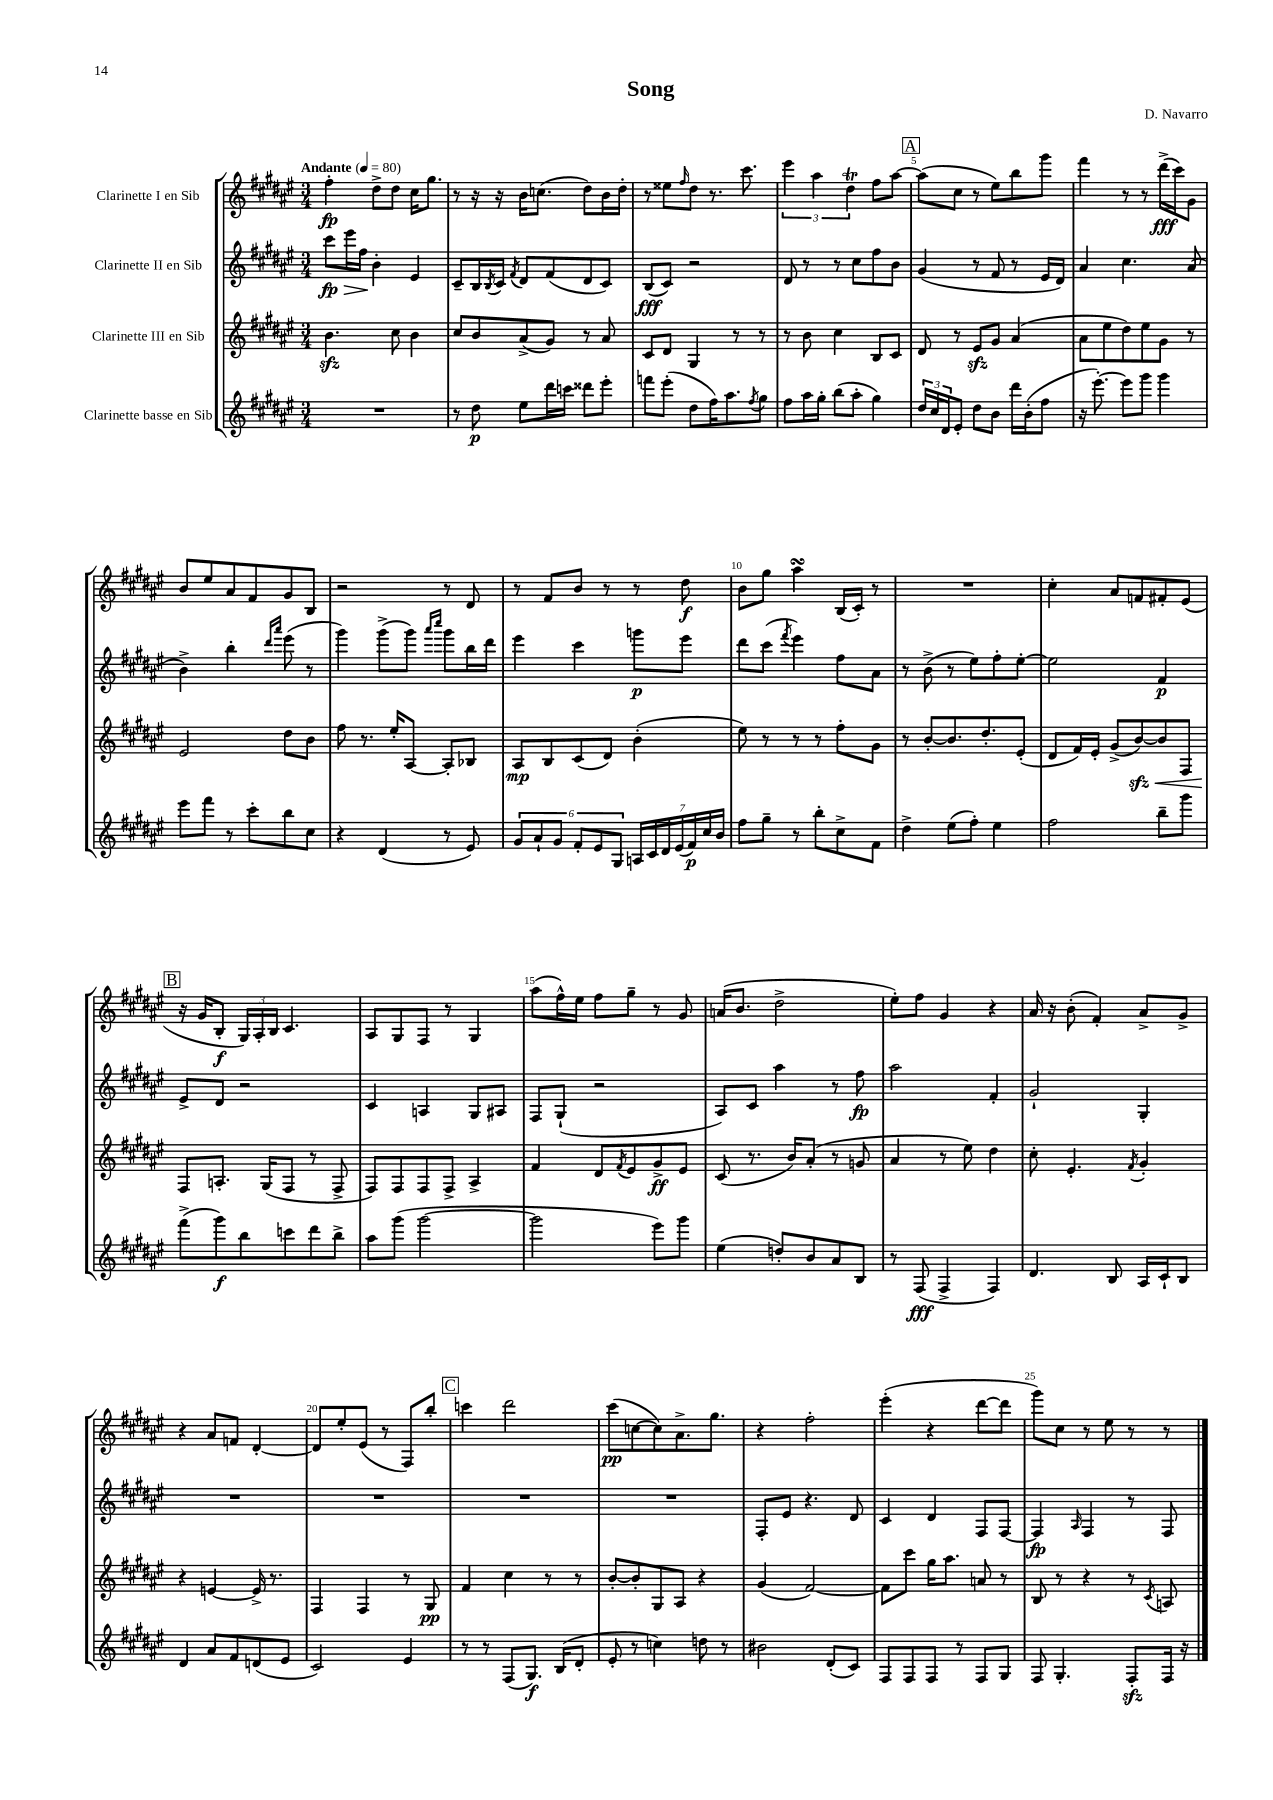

**kern	**kern	**kern	**kern
*staff4	*staff3	*staff2	*staff1
*clefG2	*clefG2	*clefG2	*clefG2
*k[f#c#g#d#a#e#]	*k[f#c#g#d#a#e#]	*k[f#c#g#d#a#e#]	*k[f#c#g#d#a#e#]
*M3/4	*M3/4	*M3/4	*M3/4
*MM80	*MM80	*MM80	*MM80
2.r	4.b\	8ccc#\L	4ff#'\
.	.	16eee#\L	.
.	.	16ff#\JJ	.
.	.	4b'\	8dd#^\L
.	8cc#\	.	8dd#\J
.	4b\	4e#/	16cc#\LK
.	.	.	8.gg#\J
=	=	=	=
8r	8cc#/L	8c#~/L	8r
8dd#\	8b/	16B/L	16r
.	.	8qB/	.
.	.	16c#/JJ	16r
.	.	8qf#/	.
8ee#\L	(8a#^/	8d#/L	16b\LK
.	.	.	(8.cc\J
16ddd#\L	8g#/J)	(8f#/	.
16ccc\JJ	.	.	.
8ddd##\L	8r	8d#/	8dd#\L)
8eee#'\J	8a#/	8c#/J)	16b\L
.	.	.	16dd#'\JJ
=	=	=	=
8fff\L	8c#/L	(8B/L	8r
(8eee#'\J	8d#/J	8c#/J)	8ee##\L
.	.	.	16qqff#/
8dd#\L	4G#/	2r	8dd#\J
16ff#\K)	.	.	8.r
8.aa#\	.	.	.
.	8r	.	.
.	.	.	8.ccc#\
8qff#/	.	.	.
8gg#\J	8r	.	.
=	=	=	=
8ff#\L	8r	8d#/	6eee#\
16aa#\L	8b\	8r	.
.	.	.	6aa#\
16gg#'\JJ	.	.	.
(8bb\L	4cc#\	8r	.
.	.	.	6dd#\
8aa#'\J	.	8cc#\L	.
4gg#\)	8B/L	8ff#\	8ff#\L
.	8c#/J	8b\J	[8aa#\J
=	=	=	=
24dd#/LL	8d#/	(4g#/	(8aa#\]L
24cc#/	.	.	.
24d#/J	.	.	.
8e#'/J	8r	.	8cc#\J
8dd#\L	8e#/L	8r	8r
8b\J	8g#/J	8f#/	8ee#\L)
16ddd#\LL	(4a#/	8r	8bb\
(16b'\J	.	.	.
8ff#\J	.	16e#/LL	8ggg#\J
.	.	16d#/JJ)	.
=	=	=	=
16r	8a#\L	4a#/	4fff#\
[8.eee#'\)	.	.	.
.	8ee#\	.	.
8eee#\]L	8dd#\)	4.cc#\	8r
8ggg#\J	8ee#\	.	8r
4ggg#\	8g#\J	.	(16ddd#^\LL
.	.	.	16ccc#\J)
.	8r	(8a#/	8g#\J
=	=	=	=
8eee#\L	2e#/	4b^\)	8b/L
8fff#\J	.	.	8ee#/
8r	.	4bb'\	8a#/
8ccc#'\L	.	.	8f#/
.	.	16qqddd#/LL	.
.	.	16qqaaa#/JJ	.
8bb\	8dd#\L	(8eee#\	8g#/
8cc#\J	8b\J	8r	8B/J
=	=	=	=
4r	8ff#\	4ggg#\)	2r
.	8.r	.	.
(4d#/	.	(8ggg#^\L	.
.	16ee#'/LK	.	.
.	[8A#/J	8ggg#\J)	.
.	.	16qqaaa#/LL	.
.	.	16qqcccc#/JJ	.
8r	8A#'/]L	8ggg#\L	8r
8e#/)	8B-/J	16bb\L	8d#/
.	.	16ddd#\JJ	.
=	=	=	=
12g#/L	8A#/L	4eee#\	8r
12a#`/	.	.	.
.	8B/	.	8f#/L
12g#/J	.	.	.
12f#'/L	(8c#/	4ccc#\	8b/J
12e#/	.	.	.
.	8d#/J)	.	8r
12G#/J	.	.	.
28A/LL	(4b'\	8ggg\L	8r
28c#/	.	.	.
28d#/	.	.	.
(28e#/	.	.	.
.	.	8eee#\J	8dd#\
28f#/)	.	.	.
28cc#/	.	.	.
28b/JJ	.	.	.
=	=	=	=
8ff#\L	8ee#\)	8ddd#\L	8b\L
8gg#~\J	8r	(8ccc#\J	8gg#\J
.	.	8qfff#/	.
8r	8r	4eee#\)	4aa#\
8bb'\L	8r	.	.
8cc#^\	8ff#'\L	8ff#\L	(16B/LL
.	.	.	16c#'/JJ)
8f#\J	8g#\J	8a#\J	8r
=	=	=	=
4dd#^\	8r	8r	2.r
.	[8b'/L	(8b^\	.
(8ee#\L	8.b/]	8r	.
8ff#'\J)	.	8ee#\L)	.
.	8.dd#'/	.	.
4ee#\	.	8ff#'\	.
.	(8e#'/J	[8ee#'\J	.
=	=	=	=
2ff#\	8d#/L	2ee#\]	4cc#'\
.	16f#/L)	.	.
.	16e#'/JJ	.	.
.	(8g#^/L	.	8a#/L
.	[8b/)	.	8f/
8bb~\L	8b/]	4f#/	8f#'/
8ggg#\J	8F#/J	.	(8e#/J
=	=	=	=
(8fff#^\L	8F#/L	8e#^/L	16r
.	.	.	16g#/LK
8ggg#\)	8.A'/J	8d#/J	8B'/J
8bb\	.	2r	24G#/LL)
.	.	.	24A#'/
.	(16G#/LK	.	.
.	.	.	24B/JJ
8ccc\	8F#/J	.	4.c#/
8ddd#\	8r	.	.
8bb^\J	8F#^/	.	.
=	=	=	=
8aa#\L	8F#/L)	4c#/	8A#/L
(8ggg#\J	8F#/	.	8G#/
[2ggg#\	8F#/	4A/	8F#/J
.	8F#^/J	.	8r
.	4A#^/	8G#/L	4G#/
.	.	8A#/J	.
=	=	=	=
2ggg#\]	4f#/	8F#/L	(8aa#\L
.	.	(8G#`/J	16ff#^^\L)
.	.	.	16ee#\JJ
.	8d#/L	2r	8ff#\L
.	8qf#/	.	.
.	8e#/	.	8gg#~\J
8eee#\L)	8g#^/	.	8r
8ggg#\J	8e#/J	.	8g#/
=	=	=	=
(4ee#\	(8c#/	8A#/L)	(16a/LK
.	.	.	8.b/J
.	8.r	8c#/J	.
8dd'/L)	.	4aa#\	2dd#^\
.	16b/LK)	.	.
8b/	(8a#'/J	.	.
8a#/	8r	8r	.
8B/J	8g/	8ff#\	.
=	=	=	=
8r	4a#/	2aa#\	8ee#'\L)
(8F#/	.	.	8ff#\J
4F#^/	8r	.	4g#/
.	8ee#\)	.	.
4F#/)	4dd#\	4f#'/	4r
=	=	=	=
4.d#/	8cc#'\	2g#`/	16a#/
.	.	.	16r
.	4.e#'/	.	(8b'\
.	.	.	4f#'/)
8B/	.	.	.
.	8qf#/	.	.
16A#/LL	4g#'/	4G#'/	8a#^/L
16c#`/J	.	.	.
8B/J	.	.	8g#^/J
=	=	=	=
4d#/	4r	2.r	4r
8a#/L	[4e/	.	8a#/L
8f#/	.	.	8f/J
(8d/	16e^/]	.	[4d#'/
.	8.r	.	.
8e#/J	.	.	.
=	=	=	=
2c#/)	4F#/	2.r	8d#/]L
.	.	.	8ee#'/
.	4F#/	.	(8e#/J
.	.	.	8r
4e#/	8r	.	8F#/L)
.	8G#/	.	8bb'/J
=	=	=	=
8r	4f#/	2.r	4ccc\
8r	.	.	.
(8F#/L	4cc#\	.	2ddd#\
8.G#/J)	.	.	.
.	8r	.	.
(16B/LK	.	.	.
8d#'/J	8r	.	.
=	=	=	=
8e#'/	[8b'/L	2.r	(8ccc#\L
8r	8b'/]	.	[8cc\
4cc\)	8G#/	.	8cc\])
.	8A#/J	.	8.a#^\
8dd\	4r	.	.
.	.	.	8.gg#\J
8r	.	.	.
=	=	=	=
2b#\	(4g#/	8F#'/L	4r
.	.	8e#/J	.
.	[2f#/)	4.r	2ff#'\
(8d#'/L	.	.	.
8c#/J)	.	8d#/	.
=	=	=	=
8F#/L	8f#\]L	4c#/	(4eee#'\
8F#/	8ccc#\J	.	.
8F#/J	16gg#\LK	4d#/	4r
.	8.aa#\J	.	.
8r	.	.	.
8F#/L	8a/	8F#/L	[8ddd#\L
8G#/J	8r	[8F#/J	8ddd#\]J
=	=	=	=
8F#/	8B/	4F#/]	8ggg#\L)
4.G#'/	8r	.	8cc#\J
.	.	16qqA#/	.
.	4r	4F#/	8r
.	.	.	8ee#\
8F#'/L	8r	8r	8r
.	8qc#/	.	.
16F#/Jk	8A/	8F#/	8r
16r	.	.	.
==	==	==	==
*-	*-	*-	*-
